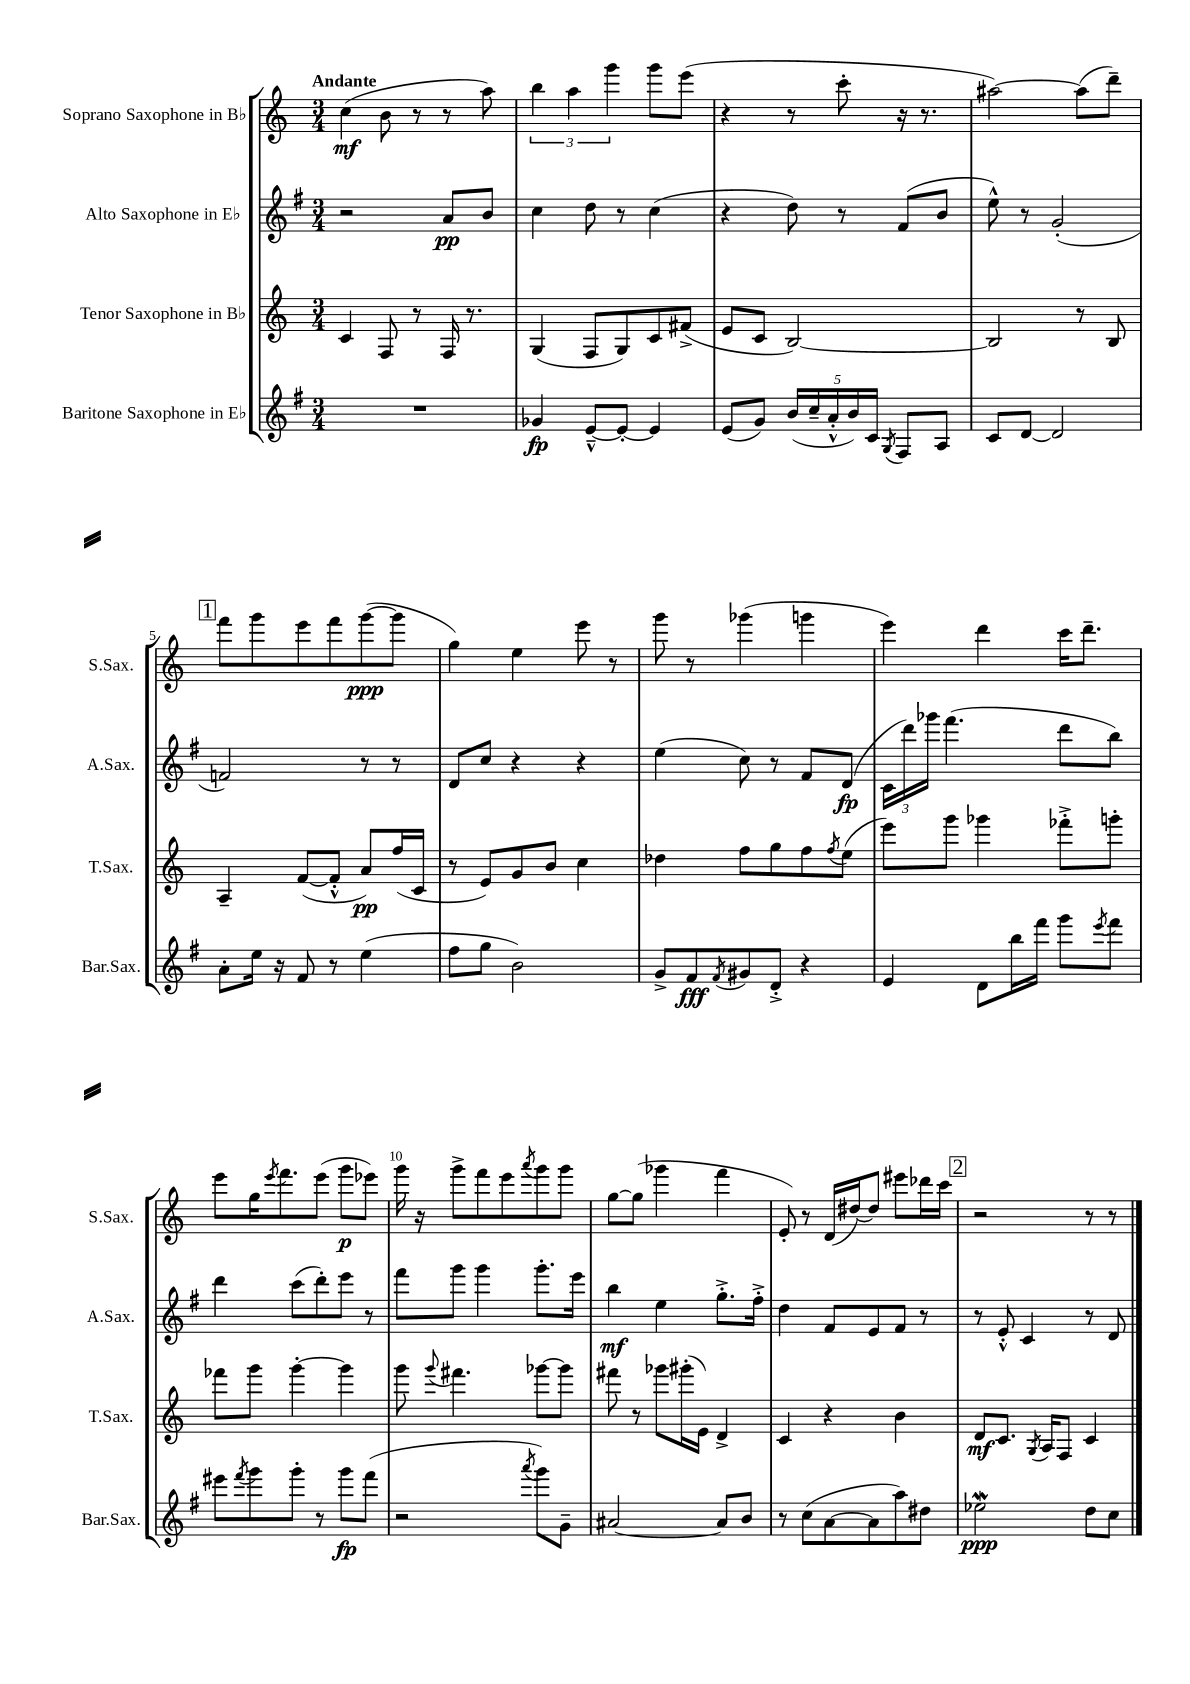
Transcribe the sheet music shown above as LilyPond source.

<<
\new StaffGroup <<
\new Staff = "s0" \with { instrumentName = "Soprano Saxophone in Bb" shortInstrumentName = "S.Sax." } {
    \clef treble \key c \major \numericTimeSignature \time 3/4 \tempo "Andante"
    c''4\mf( b'8 r8 r8 a''8) |
    \tuplet 3/2 { b''4 a''4 g'''4 } g'''8 e'''8( |
    r4 r8 c'''8-. r16 r8. |
    ais''2~) ais''8( d'''8--) |
    \mark \markup { \box "1" } f'''8 g'''8 e'''8 f'''8 g'''8~\ppp( g'''8 |
    g''4) e''4 e'''8 r8 |
    g'''8 r8 ges'''4( g'''4 |
    e'''4) d'''4 c'''16 d'''8.-- |
    e'''8 g''16 \acciaccatura { e'''8 } f'''8. e'''8( g'''8\p ees'''8) |
    g'''16 r16 g'''8-> f'''8 e'''8 \acciaccatura { a'''8 } g'''8 g'''8 |
    g''8~ g''8( ges'''4 f'''4 |
    e'8-.) r8 d'16( dis''16~) dis''8 eis'''8 des'''16 c'''16 |
    \mark \markup { \box "2" } r2 r8 r8 \bar "|." |
}
\new Staff = "s1" \with { instrumentName = "Alto Saxophone in Eb" shortInstrumentName = "A.Sax." } {
    \clef treble \key g \major \numericTimeSignature \time 3/4
    r2 a'8\pp b'8 |
    c''4 d''8 r8 c''4( |
    r4 d''8) r8 fis'8( b'8 |
    e''8-^) r8 g'2-.( |
    \mark \markup { \box "1" } f'2) r8 r8 |
    d'8 c''8 r4 r4 |
    e''4( c''8) r8 fis'8 d'8\fp( |
    \tuplet 3/2 { c'16 d'''16) ges'''16 } fis'''4.( d'''8 b''8) |
    d'''4 c'''8( d'''8-.) e'''8 r8 |
    fis'''8 g'''8 g'''4 g'''8.-. e'''16 |
    b''4\mf e''4 g''8.-.-> fis''16-.-> |
    d''4 fis'8 e'8 fis'8 r8 |
    \mark \markup { \box "2" } r8 e'8-.-^ c'4 r8 d'8 \bar "|." |
}
\new Staff = "s2" \with { instrumentName = "Tenor Saxophone in Bb" shortInstrumentName = "T.Sax." } {
    \clef treble \key c \major \numericTimeSignature \time 3/4
    c'4 f8 r8 f16 r8. |
    g4( f8 g8) c'8 fis'8->( |
    e'8 c'8 b2~) |
    b2 r8 b8 |
    \mark \markup { \box "1" } a4-- f'8~( f'8-.-^ a'8\pp) f''16( c'16 |
    r8 e'8) g'8 b'8 c''4 |
    des''4 f''8 g''8 f''8 \acciaccatura { f''8 } e''8( |
    e'''8) g'''8 ges'''4 fes'''8-.-> g'''8-. |
    fes'''8 g'''8 g'''4~-. g'''4 |
    g'''8 \appoggiatura { g'''8 } fis'''4. ges'''8~ ges'''8 |
    fis'''8 r8 ges'''8 gis'''16-.( e'16) d'4-> |
    c'4 r4 b'4 |
    \mark \markup { \box "2" } d'8\mf c'8. \acciaccatura { g8 } a16 f8 c'4 \bar "|." |
}
\new Staff = "s3" \with { instrumentName = "Baritone Saxophone in Eb" shortInstrumentName = "Bar.Sax." } {
    \clef treble \key g \major \numericTimeSignature \time 3/4
    R2. |
    ges'4\fp e'8~---^ e'8~-. e'4 |
    e'8( g'8) \tuplet 5/4 { b'16( c''16-- a'16-.-^ b'16) c'16 } \acciaccatura { g8 } fis8 a8 |
    c'8 d'8~ d'2 |
    \mark \markup { \box "1" } a'8-. e''16 r16 fis'8 r8 e''4( |
    fis''8 g''8 b'2) |
    g'8-> fis'8\fff \acciaccatura { fis'8 } gis'8 d'8-.-> r4 |
    e'4 d'8 b''16 fis'''16 g'''8 \acciaccatura { e'''8 } fis'''8 |
    eis'''8 \acciaccatura { fis'''8 } g'''8 g'''8-. r8 g'''8\fp fis'''8( |
    r2 \acciaccatura { a'''8 } g'''8) g'8-- |
    ais'2~ ais'8 b'8 |
    r8 c''8( a'8~ a'8 a''8) dis''8 |
    \mark \markup { \box "2" } ees''2\mordent\ppp d''8 c''8 \bar "|." |
}
>>
>>
\layout { \context { \Score \override BarNumber.break-visibility = ##(#f #t #t) barNumberVisibility = #(every-nth-bar-number-visible 5) } }
